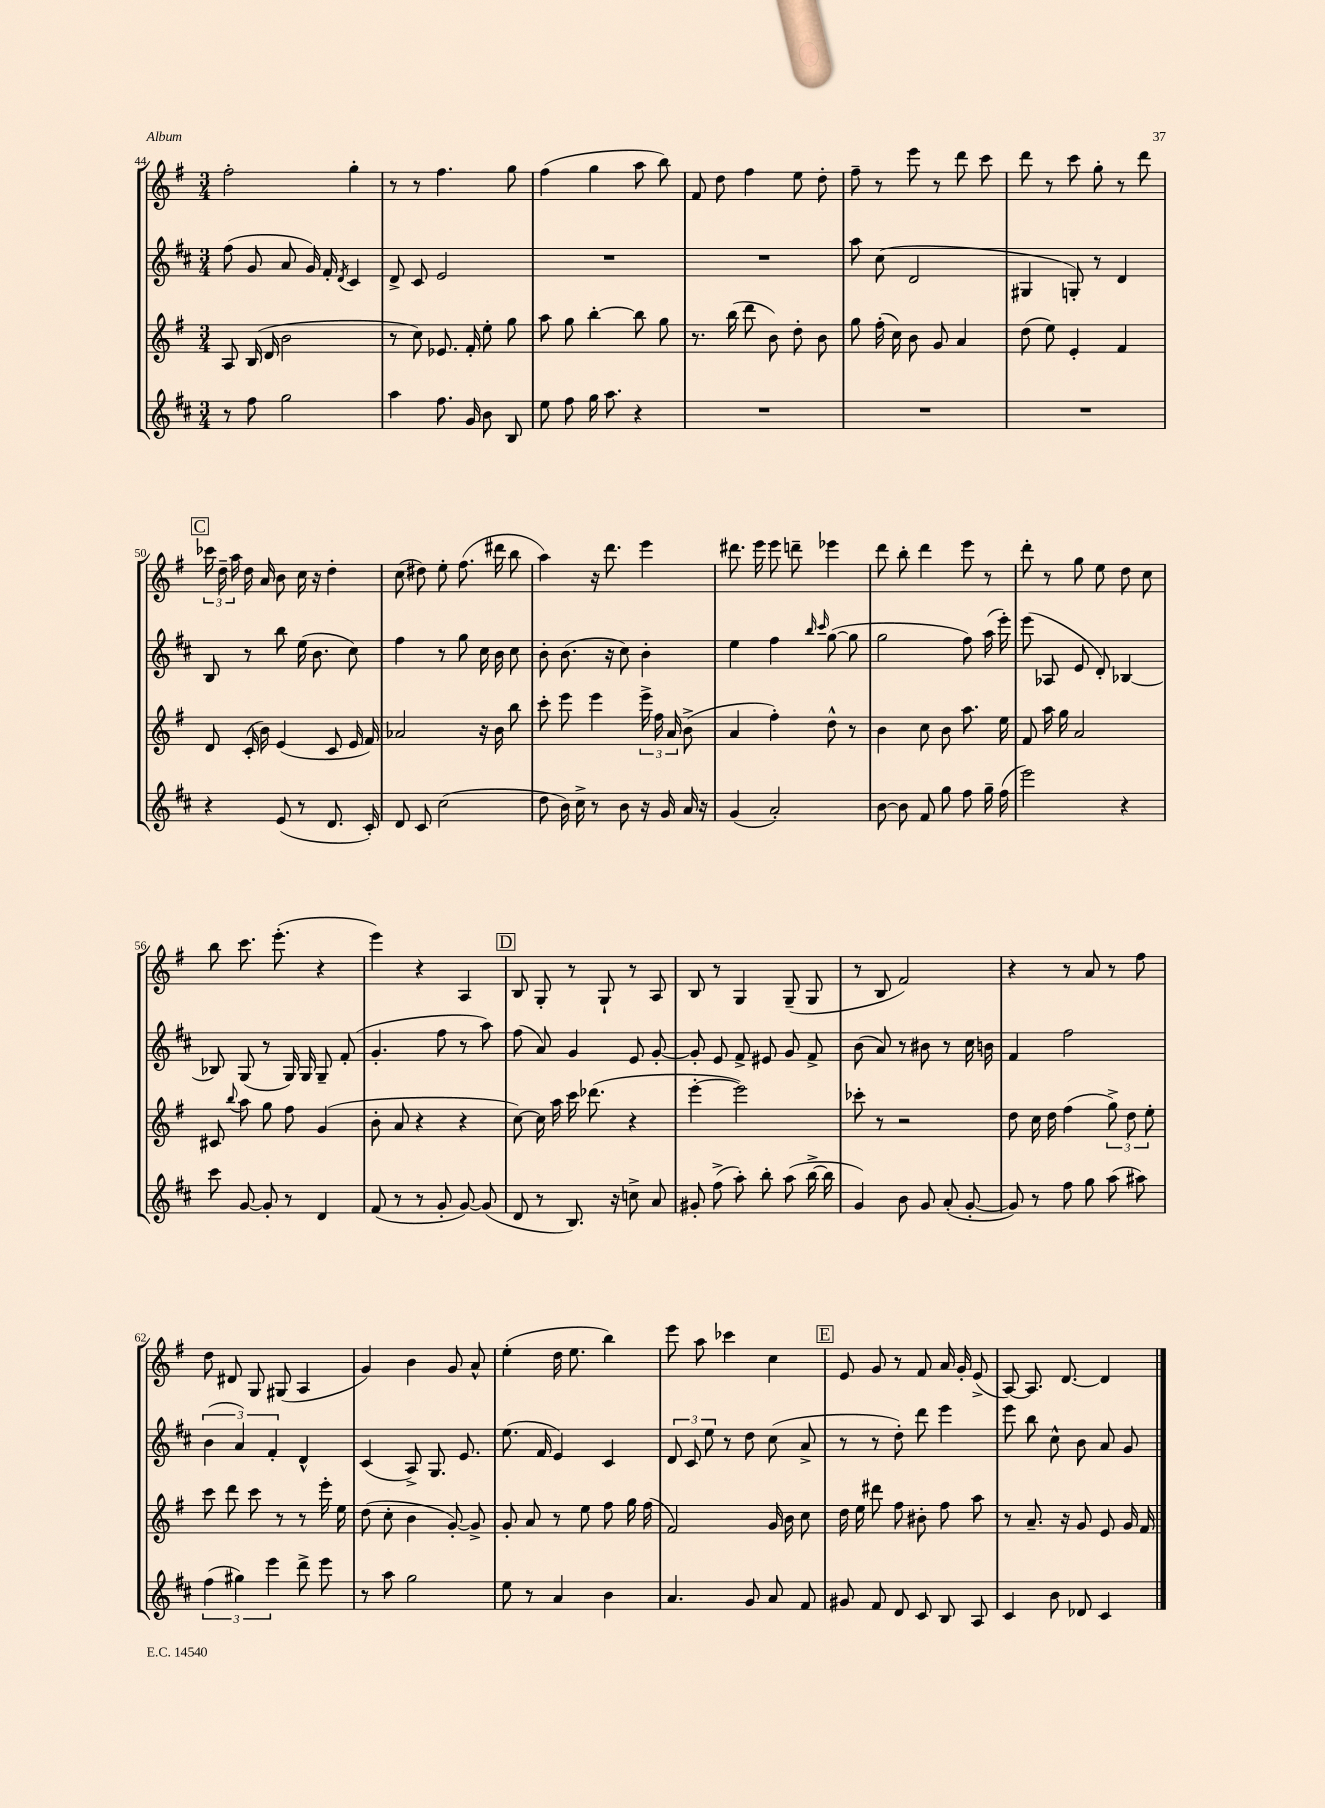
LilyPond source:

<<
\new StaffGroup <<
\new Staff = "s0" {
    \clef treble \key g \major \numericTimeSignature \time 3/4
    \autoBeamOff fis''2-. g''4-. |
    r8 r8 fis''4. g''8 |
    fis''4( g''4 a''8 b''8) |
    fis'8 d''8 fis''4 e''8 d''8-. |
    fis''8-- r8 e'''8 r8 d'''8 c'''8 |
    d'''8 r8 c'''8 g''8-. r8 d'''8 |
    \mark \markup { \box "C" } \tuplet 3/2 { ces'''16 d''16-- a''16 } d''16 a'16 b'8 c''16 r16 d''4-. |
    c''8( dis''8) e''8-. fis''8.( dis'''16 b''8 |
    a''4) r16 d'''8. e'''4 |
    dis'''8. e'''16 e'''8 d'''8-- ees'''4 |
    d'''8 b''8-. d'''4 e'''8 r8 |
    d'''8-. r8 g''8 e''8 d''8 c''8 |
    b''8 c'''8. e'''8.-.( r4 |
    e'''4) r4 a4 |
    \mark \markup { \box "D" } b8 g8-. r8 g8-! r8 a8 |
    b8 r8 g4 g8--( g8 |
    r8 b8 fis'2) |
    r4 r8 a'8 r8 fis''8 |
    d''8 dis'8 g8 gis8( a4 |
    g'4) b'4 g'8 a'8-^ |
    e''4-.( d''16 e''8. b''4) |
    e'''8 a''8 ces'''4 c''4 |
    \mark \markup { \box "E" } e'8 g'8 r8 fis'8 a'16 g'16-. e'8->( |
    a8~) a8. d'8.~ d'4 \bar "|." |
}
\new Staff = "s1" {
    \clef treble \key d \major \numericTimeSignature \time 3/4
    \autoBeamOff fis''8( g'8 a'8 g'16) fis'16-. \acciaccatura { d'8 } cis'4 |
    d'8-> cis'8 e'2 |
    R2. |
    R2. |
    a''8 cis''8( d'2 |
    gis4 g8-.) r8 d'4 |
    \mark \markup { \box "C" } b8 r8 b''8 e''16( b'8. cis''8) |
    fis''4 r8 g''8 cis''16 b'16 cis''8 |
    b'8-. b'8.( r16 cis''8) b'4-. |
    e''4 fis''4 \grace { b''16 cis'''16 } g''8~( g''8 |
    g''2 fis''8) a''16( e'''16-.) |
    e'''8( aes8 e'8 d'8-.) bes4~ |
    bes8 g8( r8 g16) g16 g8-- fis'8-.( |
    g'4.-. fis''8 r8 a''8) |
    \mark \markup { \box "D" } fis''8( a'8) g'4 e'8 g'8~-. |
    g'8-. e'8 fis'8-> eis'8 g'8 fis'8-> |
    b'8( a'8) r8 bis'8 r8 cis''16 b'16 |
    fis'4 fis''2 |
    \tuplet 3/2 { b'4( a'4) fis'4-. } d'4-^ |
    cis'4( a8->) g8. e'8. |
    e''8.( fis'16 e'4) cis'4 |
    \tuplet 3/2 { d'8 cis'8 e''8 } r8 d''8 cis''8( a'8-> |
    \mark \markup { \box "E" } r8 r8 d''8-.) d'''8 e'''4 |
    e'''8 b''8 cis''8-^ b'8 a'8 g'8 \bar "|." |
}
\new Staff = "s2" {
    \clef treble \key g \major \numericTimeSignature \time 3/4
    \autoBeamOff a8 b16( d'16 b'2 |
    r8 c''8) ees'8. fis'16-. e''8-. g''8 |
    a''8 g''8 b''4~-. b''8 g''8 |
    r8. b''16( d'''8 b'8) d''8-. b'8 |
    g''8 fis''16-.( c''16) b'8 g'8 a'4 |
    d''8( e''8) e'4-. fis'4 |
    \mark \markup { \box "C" } d'8 c'16-.( b'16) e'4( c'8 e'16 fis'16) |
    aes'2 r16 b'16 b''8 |
    c'''8-. e'''8 e'''4 \tuplet 3/2 { e'''16-> fis''16 a'16 } b'8->( |
    a'4 fis''4-.) d''8-^ r8 |
    b'4 c''8 b'8 a''8. e''16 |
    fis'8 a''16 g''16 a'2 |
    cis'8 \appoggiatura { b''8 } a''8 g''8 fis''8 g'4( |
    b'8-. a'8 r4 r4 |
    \mark \markup { \box "D" } c''8~) c''16 a''16 c'''16 des'''8.( r4 |
    e'''4~-. e'''2) |
    ces'''8-. r8 r2 |
    d''8 c''16 d''16 fis''4( \tuplet 3/2 { g''8->) d''8 e''8-. } |
    c'''8 d'''8 c'''8 r8 r8 e'''16-. e''16 |
    d''8( c''8-. b'4 g'8~-.) g'8-> |
    g'8-. a'8 r8 e''8 fis''8 g''16 fis''16( |
    fis'2) g'16 b'16 c''8 |
    \mark \markup { \box "E" } d''16 e''16 dis'''8 fis''8 bis'8-. fis''8 a''8 |
    r8 a'8.-- r16 g'8 e'8 g'16 fis'16 \bar "|." |
}
\new Staff = "s3" {
    \clef treble \key d \major \numericTimeSignature \time 3/4
    \autoBeamOff r8 fis''8 g''2 |
    a''4 fis''8. g'16 b'8 b8 |
    e''8 fis''8 g''16 a''8. r4 |
    R2. |
    R2. |
    R2. |
    \mark \markup { \box "C" } r4 e'8( r8 d'8. cis'16-.) |
    d'8 cis'8 cis''2( |
    d''8 b'16) cis''16-> r8 b'8 r16 g'16 a'16 r16 |
    g'4( a'2-.) |
    b'8~ b'8 fis'8 g''8 fis''8 g''16-- fis''16( |
    e'''2) r4 |
    cis'''8 g'8~ g'8-. r8 d'4 |
    fis'8( r8 r8 g'8-. g'8~) g'8( |
    \mark \markup { \box "D" } d'8 r8 b8.) r16 c''8-> a'8 |
    gis'8-. fis''8->( a''8-.) b''8-. a''8( b''16~-> b''16 |
    g'4) b'8 g'8 a'8-.( g'8~-. |
    g'8) r8 fis''8 g''8 a''8( ais''8) |
    \tuplet 3/2 { fis''4( gis''4) e'''4 } d'''8-> e'''8 |
    r8 a''8 g''2 |
    e''8 r8 a'4 b'4 |
    a'4. g'8 a'8 fis'8 |
    \mark \markup { \box "E" } gis'8 fis'8 d'8 cis'8 b8 a8 |
    cis'4 b'8 des'8 cis'4 \bar "|." |
}
>>
>>
\layout { \context { \Score currentBarNumber = #44 } }
